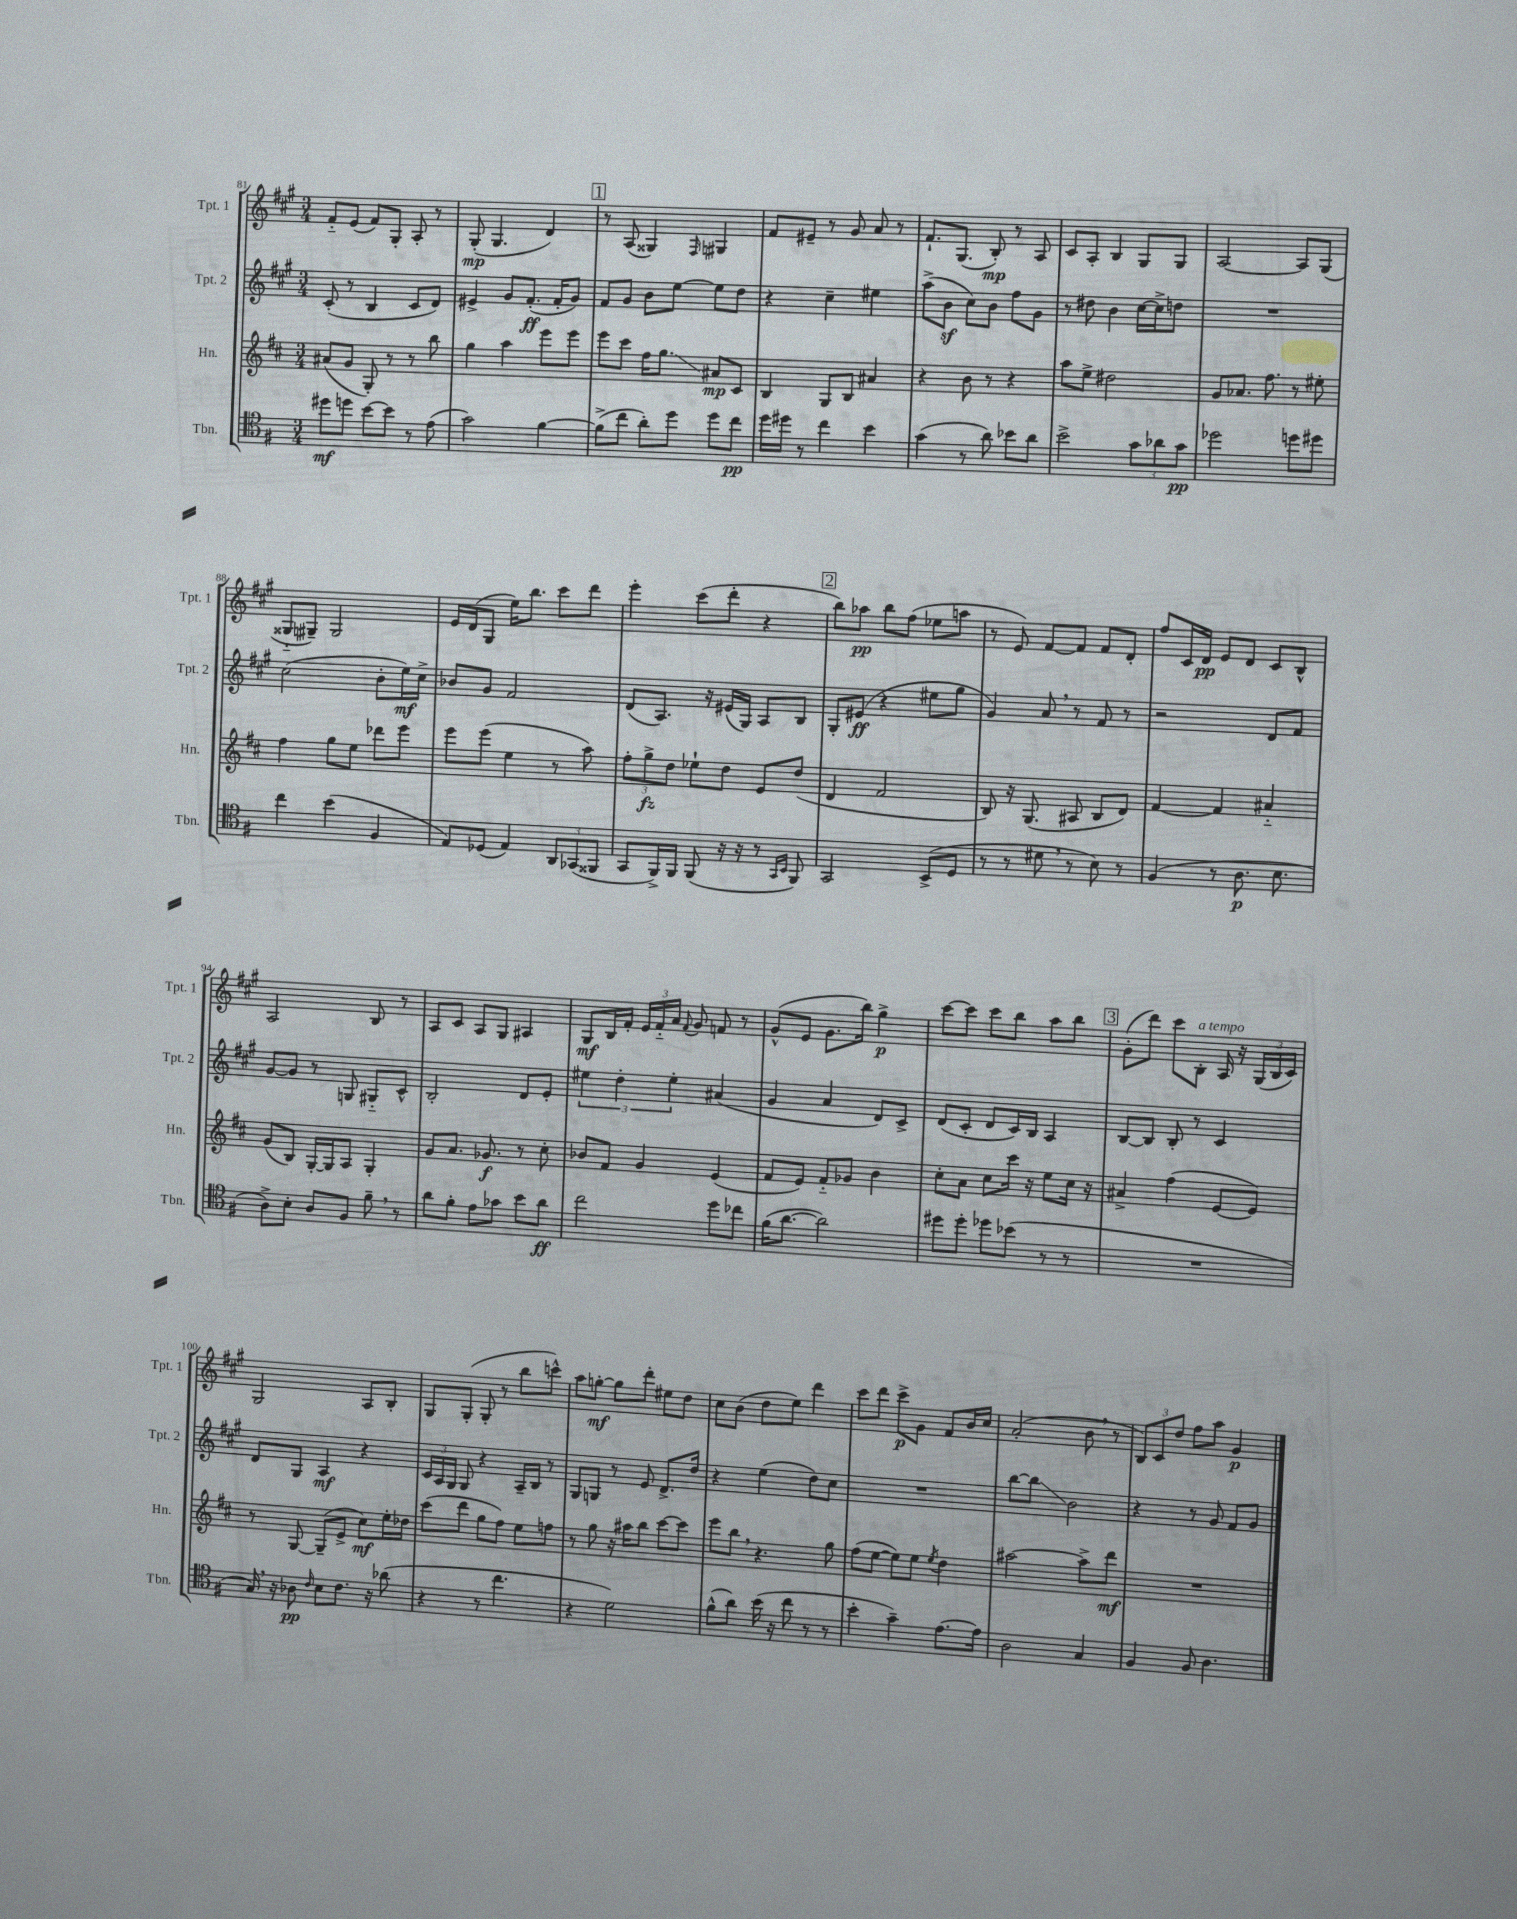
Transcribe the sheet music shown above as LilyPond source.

<<
\new StaffGroup <<
\new Staff = "s0" \with { instrumentName = "Tpt. 1" shortInstrumentName = "Tpt. 1" } {
    \clef treble \key a \major \numericTimeSignature \time 3/4
    \autoBeamOff fis'8[-_ e'8]( fis'8[) gis8]-. a8-. r8 |
    gis8-.\mp( gis4. d'4) |
    \mark \markup { \box "1" } r8 a8( gisis4) \grace { fis16 } gis4 |
    fis'8[ eis'8]-- r8 gis'8 a'8 r8 |
    fis'8.[-! gis8.]( b8-.\mp) r8 a8 |
    cis'8[ a8]-. b4 gis8[ gis8] |
    a2~ a8[ gis8]( |
    gisis8[-_ gis8]--) gis2 |
    e'16[ d'16( gis8] e''16[) b''8.] cis'''8[ d'''8] |
    e'''4-. cis'''8[( d'''8]-. r4 |
    \mark \markup { \box "2" } b''8[) aes''8]\pp b''8[ fis''8]( ees''8[ a''8] |
    r8 e'8) fis'8[~ fis'8] fis'8[ d'8]-. |
    fis''8[ cis'16 d'16]\pp e'8[ d'8] cis'8[ b8]-^ |
    a2 b8 r8 |
    a8[ cis'8] a8[ gis8] ais4 |
    gis8[\mf b16 fis'16]-. \tuplet 3/2 { e'16[ fis'16-_ a'16] } \appoggiatura { fis'8 } gis'8 f'8 r8 |
    gis'8[-^( e'8] gis'8.[ b''16]) gis''4->\p |
    cis'''8[~ cis'''8] cis'''8[ b''8] a''8[ b''8] |
    \mark \markup { \box "3" } gis'8[-.( d'''8]) cis'''8[ b8]-.^\markup { \italic "a tempo" } a16 r16 \tuplet 3/2 { gis16[( b16 cis'16]) } |
    gis2 a8[ b8]-. |
    gis8[ gis8]-.( gis8-. r8 b''8[ c'''8]-^) |
    a''8[ g''8]~-.\mf g''8[ d'''8]-. eis''8[ d''8] |
    cis''8[ b'8]( d''8[ e''8]) d'''4 |
    cis'''8[ d'''8] cis'''8[->\p gis'8] fis'8[ b'16 cis''16] |
    a'2-.( b'8 \breathe r8 |
    \tuplet 3/2 { b8[) cis'8 d''8] } fis''8[ a''8] gis'4\p \bar "|." |
}
\new Staff = "s1" \with { instrumentName = "Tpt. 2" shortInstrumentName = "Tpt. 2" } {
    \clef treble \key a \major \numericTimeSignature \time 3/4
    \autoBeamOff cis'8-.( r8 b4 cis'8[ d'8]) |
    eis'4-> gis'8[ fis'8.]-.\ff( fis'16[-. gis'8]) |
    \mark \markup { \box "1" } fis'8[ gis'8] b'8[ e''8]~ e''8[ d''8] |
    r4 cis''4-- eis''4 |
    a''8[->( b'8]\sf cis''8[) b'8] fis''8[ gis'8] |
    r8 dis''8 b'4 cis''16[~ cis''16-> d''8] |
    R2. |
    cis''2( b'8[-. e''16\mf) cis''16]-> |
    bes'8[ gis'8] fis'2 |
    d'8[( a8.]) r16 eis'16[( gis16]) a8[ b8] |
    \mark \markup { \box "2" } gis8[-. eis'8]\ff( r4 eis''8[ gis''8] |
    gis'4) a'8 \breathe r8 fis'8 r8 |
    r2 d'8[ fis'8] |
    gis'8[~ gis'8] r8 g8 gis8[-_ cis'8]-^ |
    b2-. d'8[ e'8]-. |
    \tuplet 3/2 { eis''4 d''4-. eis''4-. } ais'4( |
    gis'4 a'4 d'8[) cis'8]-> |
    d'8[( cis'8]-. d'8[ cis'16) b16] a4 |
    \mark \markup { \box "3" } b8[~ b8] b8-. r8 cis'4 |
    d'8[ gis8] a4\mf r4 |
    \tuplet 3/2 { cis'16[ a16 gis16] } gis8 r4 a16[-- b16] r8 |
    gis8[ g8] r8 e'8 d'8.[-> d''16] |
    r4 e''4( d''8[) cis''8] |
    R2. |
    b''8[~ b''8]\glissando b'2 |
    r4 r8 gis'8 fis'8[ gis'8] \bar "|." |
}
\new Staff = "s2" \with { instrumentName = "Hn." shortInstrumentName = "Hn." } {
    \clef treble \key d \major \numericTimeSignature \time 3/4
    \autoBeamOff ais'8[( g'8] g8-.) r8 r8 b''8 |
    g''4 a''4 e'''8[ e'''8] |
    \mark \markup { \box "1" } e'''8[ cis'''8] fis''16[ g''8.]\glissando ais'8[\mp cis'8] |
    b4 g8[ b8] ais'4 |
    r4 b'8 r8 r4 |
    a''8[ e''8]-> dis''2 |
    g'8[ aes'8.] fis''8. r8 eis''8-. |
    fis''4 g''8[ e''8] des'''8[ e'''8] |
    e'''8[ e'''8]( e''4 r8 a''8) |
    \tuplet 3/2 { fis''8[-. g''8->\fz d''8] } ees''8[-! d''8] e'8[ d''8]( |
    \mark \markup { \box "2" } d'4 fis'2 |
    b8) r16 g8.( ais8 b8[ d'8]) |
    fis'4~ fis'4 ais'4-_ |
    g'8[( b8]) g16[~-. g16 a8] g4-. |
    g'8[ a'8.] ges'8.\f r8 cis''8-. |
    bes'8[ fis'8] g'4 e'4( |
    fis'8[ e'8]) fis'8[-_ ges'8] b'4 |
    cis''8[-. a'8] cis''8[ cis'''16] r16 e''8[ cis''16] r16 |
    \mark \markup { \box "3" } ais'4-> fis''4( e'8[~ e'8]) |
    r8 g8~ g8[--( e'8]-> cis''8[\mf) e''16-. des''16] |
    cis'''8[( d'''8] g''8[ fis''8]) e''8[ f''8] |
    r8 g''8 r16 ais''16[ b''8] cis'''8[~ cis'''8] |
    e'''8[ b''8] \breathe r4. g''8 |
    fis''8[( e''8]~ e''8[) e''8] \acciaccatura { e''8 } d''4 |
    ais''2~ ais''8[-> d'''8]\mf |
    R2. \bar "|." |
}
\new Staff = "s3" \with { instrumentName = "Tbn." shortInstrumentName = "Tbn." } {
    \clef tenor \key g \major \numericTimeSignature \time 3/4
    \autoBeamOff dis''8[\mf d''8] b'8[~ b'8] r8 e'8( |
    g'2) fis'4~ |
    \mark \markup { \box "1" } fis'8[->( c''8] a'8[-.) d''8] d''8[ c''8]\pp |
    d''16[ dis''16] r8 c''4 b'4 |
    g'4( r8 a'8) bes'8[ a'8] |
    b'2-> \tuplet 3/2 { g'8[ aes'8 g'8]\pp } |
    des''2 d''8[ dis''8] |
    c''4 b'4( fis4 |
    e8[) des8]( e4) \tuplet 3/2 { a,8[ ges,8( fisis,8] } |
    g,8[ fis,16->) fis,16] fis,8( r16 r16 r8 \grace { g,16[ b,16] } fis,8) |
    \mark \markup { \box "2" } g,2 b,8[->( d8] |
    r8 r8 dis'8 \breathe r8 b8) r8 |
    fis4( r8 a8.\p b8. |
    a8[->) b8]-. a8[ fis8] fis'8-- \breathe r8 |
    a'8[ fis'8]-. e'8[ ges'8] b'8[ a'8]\ff |
    c''2 d''8[ ces''8] |
    fis'16[( a'8.]~ a'2) |
    dis''8[ dis''8]-. des''8[ bes'8]( r8 r8 |
    \mark \markup { \box "3" } R2. |
    g16) \breathe r16 aes8\pp \grace { c'16 } b8[ c'8.] r16 aes'8( |
    r4 r8 c''4. |
    r4 d'2) |
    fis'8[-^( a'8]) b'16( r16 c''8 r8 r8 |
    b'4-. g'4--) e'8.[~ e'16] |
    a2 g4 |
    fis4 fis8 a4. \bar "|." |
}
>>
>>
\layout { \context { \Score currentBarNumber = #81 } }
